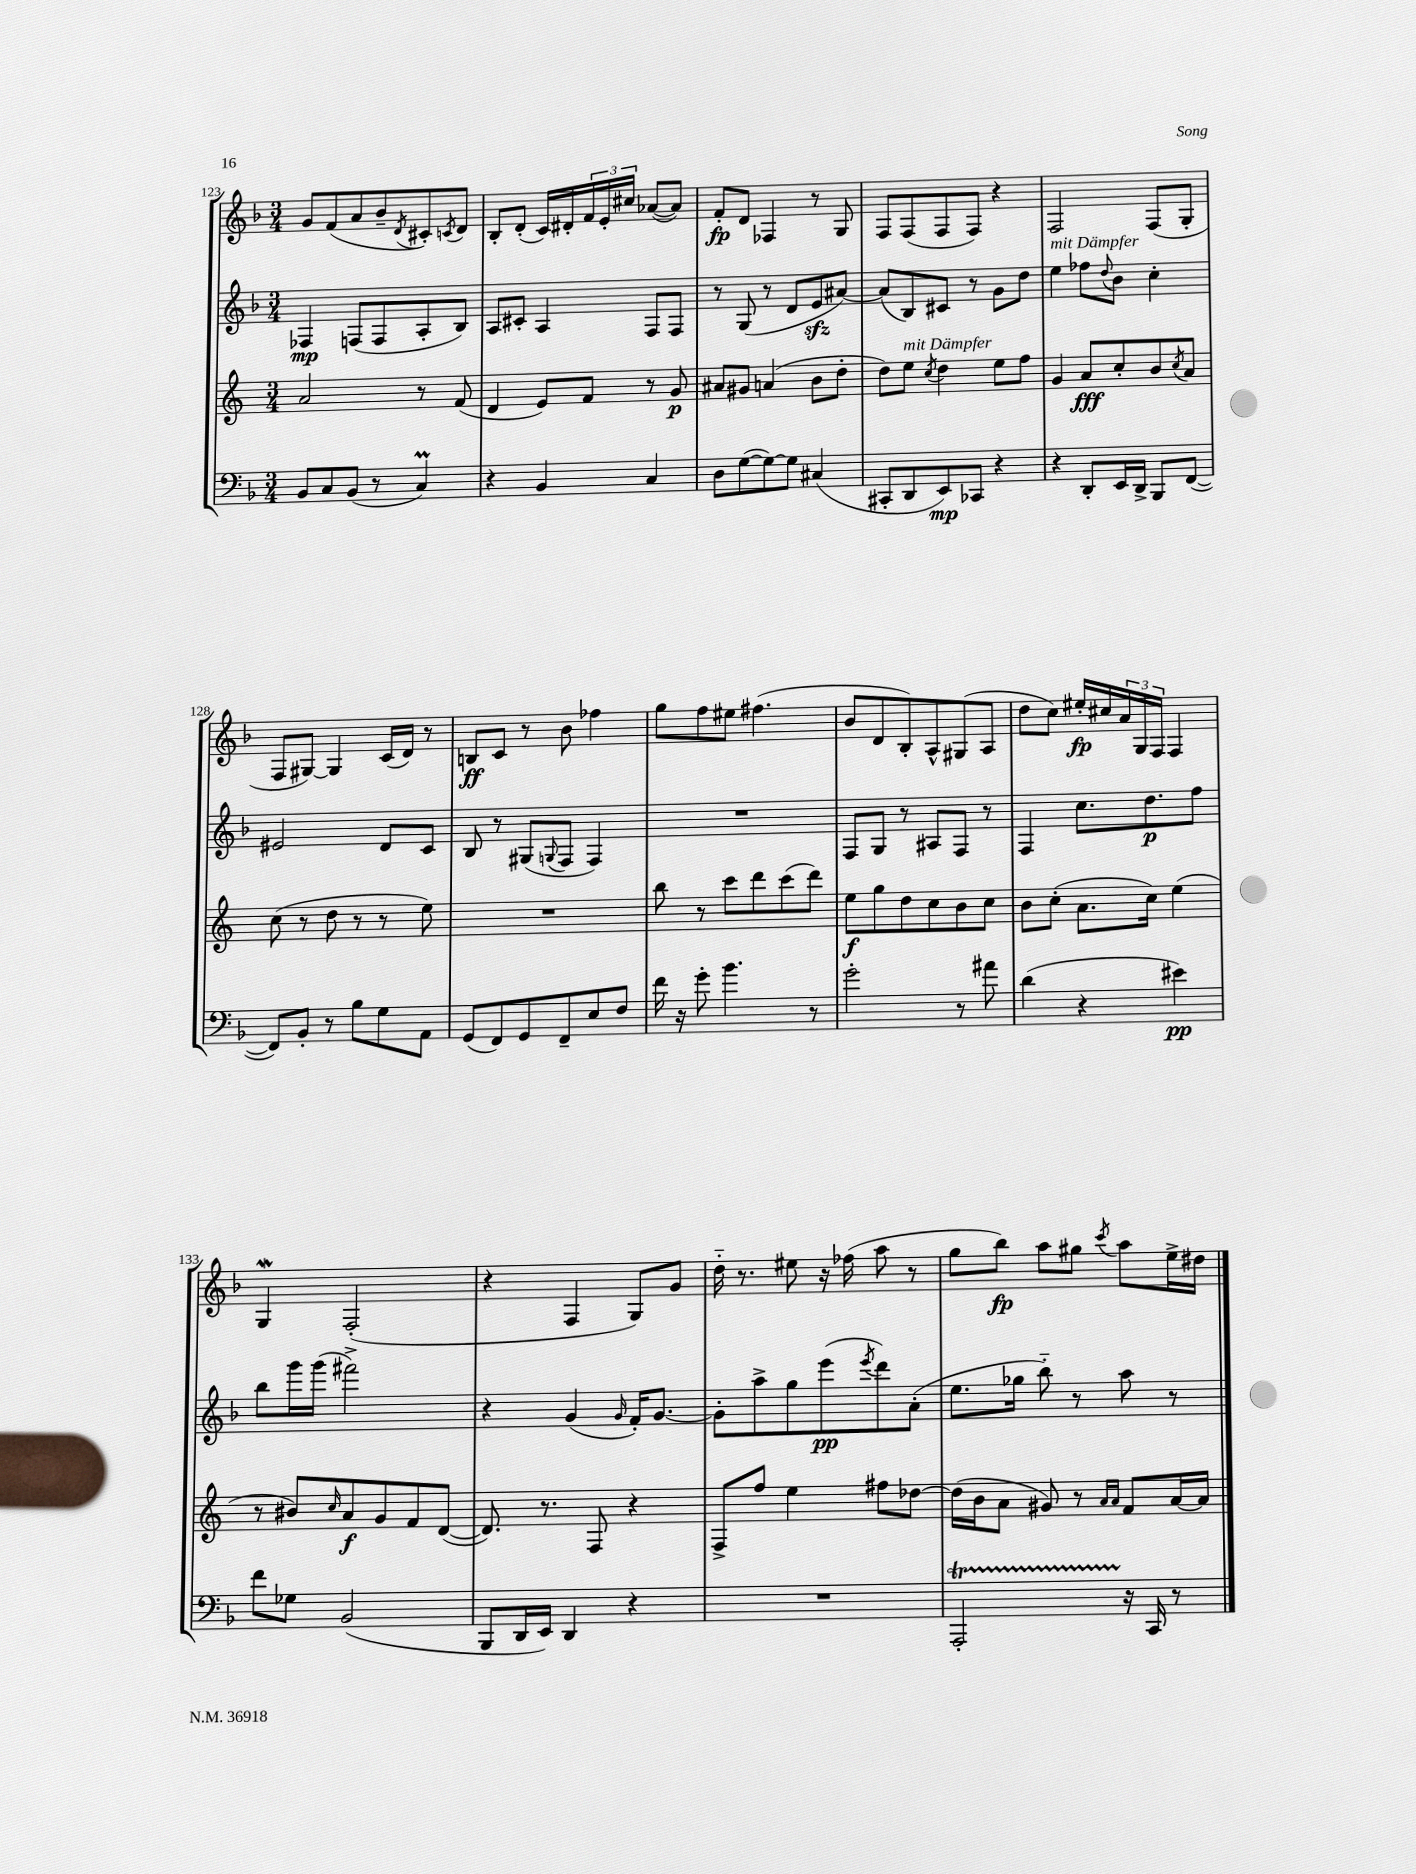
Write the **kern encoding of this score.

**kern	**kern	**kern	**kern
*staff4	*staff3	*staff2	*staff1
*clefF4	*clefG2	*clefG2	*clefG2
*k[b-]	*k[]	*k[b-]	*k[b-]
*M3/4	*M3/4	*M3/4	*M3/4
8BB-	2a	4F-	8g
8C	.	.	(8f
(8BB-	.	(8F	8a
8r	.	8F	8b-~
.	.	.	8qd
4C)	8r	8A'	8c#')
.	.	.	8qc
.	(8f	8B-)	8d
=	=	=	=
4r	4d	8A	8B-'
.	.	8c#'	(8d'
4BB-	8e)	4A	16c)
.	.	.	16d#'
.	8f	.	24f
.	.	.	24e'
.	.	.	24cc#
4C	8r	8F	([8a-
.	8g	8F	8a-])
=	=	=	=
8D	8a#	8r	8f'
([8G	8g#	(8G	8d
8G_)	(4a	8r	4F-
8G]	.	8d	.
(4C#	8b	8e	8r
.	8dd'	[8a#)	8G
=	=	=	=
8CC#'	8dd)	(8a#]	8F
8DD	8ee	8B-)	(8F
.	8qcc	.	.
8EE)	4dd	8c#	8F
8CC-	.	8r	8F)
4r	8ee	8g	4r
.	8ff	8dd	.
=	=	=	=
4r	4g	4ee	2F
8DD'	8a	8ff-	.
.	.	8qqdd	.
16EE	8cc'	8b-	.
16DD^	.	.	.
8BBB-	8b	4cc'	(8F
.	8qcc	.	.
([8FF	8a	.	8G'
=	=	=	=
8FF])	(8cc	2e#	8F
8BB-'	8r	.	[8G#)
8r	8dd	.	4G#]
8B-	8r	.	.
8G	8r	8d	(16c
.	.	.	16d)
8AA	8ee)	8c	8r
=	=	=	=
(8GG	2.r	8B-	8B
8FF)	.	8r	8c
8GG	.	(8G#	8r
.	.	8qqG	.
8FF~	.	8F	8b-
8E	.	4F)	4ff-
8F	.	.	.
=	=	=	=
16f	8bb	2.r	8gg
16r	.	.	.
8g'	8r	.	8ff
4.b-	8ccc	.	8ee#
.	8ddd	.	(4.ff#
.	(8ccc	.	.
8r	8ddd)	.	.
=	=	=	=
2g'	8ee	8F	8b-
.	8gg	8G	8d
.	8dd	8r	8B-')
.	8cc	8A#	8A^^
8r	8b	8F	(8G#
8a#	8cc	8r	8A
=	=	=	=
(4d	8b	4F	8dd
.	(8cc'	.	8cc)
4r	8.a	8.cc	16ee#'
.	.	.	16cc#
.	.	.	24a
.	.	.	24G
.	16cc)	8.dd	.
.	.	.	24F
4e#)	(4ee	.	4F
.	.	8ff	.
=	=	=	=
8f	8r	8bb-	4G
8G-	8b#)	16ggg	.
.	.	(16ggg	.
.	16qqcc	.	.
(2BB-	8a	2fff#^)	(2F'
.	8g	.	.
.	8f	.	.
.	([8d	.	.
=	=	=	=
8BBB-	8.d])	4r	4r
16DD	.	.	.
16EE)	8.r	.	.
4DD	.	(4g	4F
.	8F	.	.
.	.	16qqg	.
4r	4r	16f')	8G)
.	.	[8.g	.
.	.	.	8g
=	=	=	=
2.r	8F^	8g']	16dd'~
.	.	.	8.r
.	8ff	8aa^	.
.	4ee	8gg	8ee#
.	.	(8eee	16r
.	.	.	(16ff-
.	.	8qeee	.
.	8ff#	8ddd)	8aa
.	[8dd-	(8a'	8r
=	=	=	=
2AAA'	(16dd-]	8.ee	8gg
.	16b	.	.
.	8a	.	8bb-)
.	.	16gg-	.
.	8g#)	8bb-'~)	8aa
.	8r	8r	8gg#
.	16qqa	.	.
.	16qqa	.	8qccc
16r	8f	8aa	8aa
16CC	.	.	.
8r	[16a	8r	16ee^
.	16a]	.	16dd#
==	==	==	==
*-	*-	*-	*-
